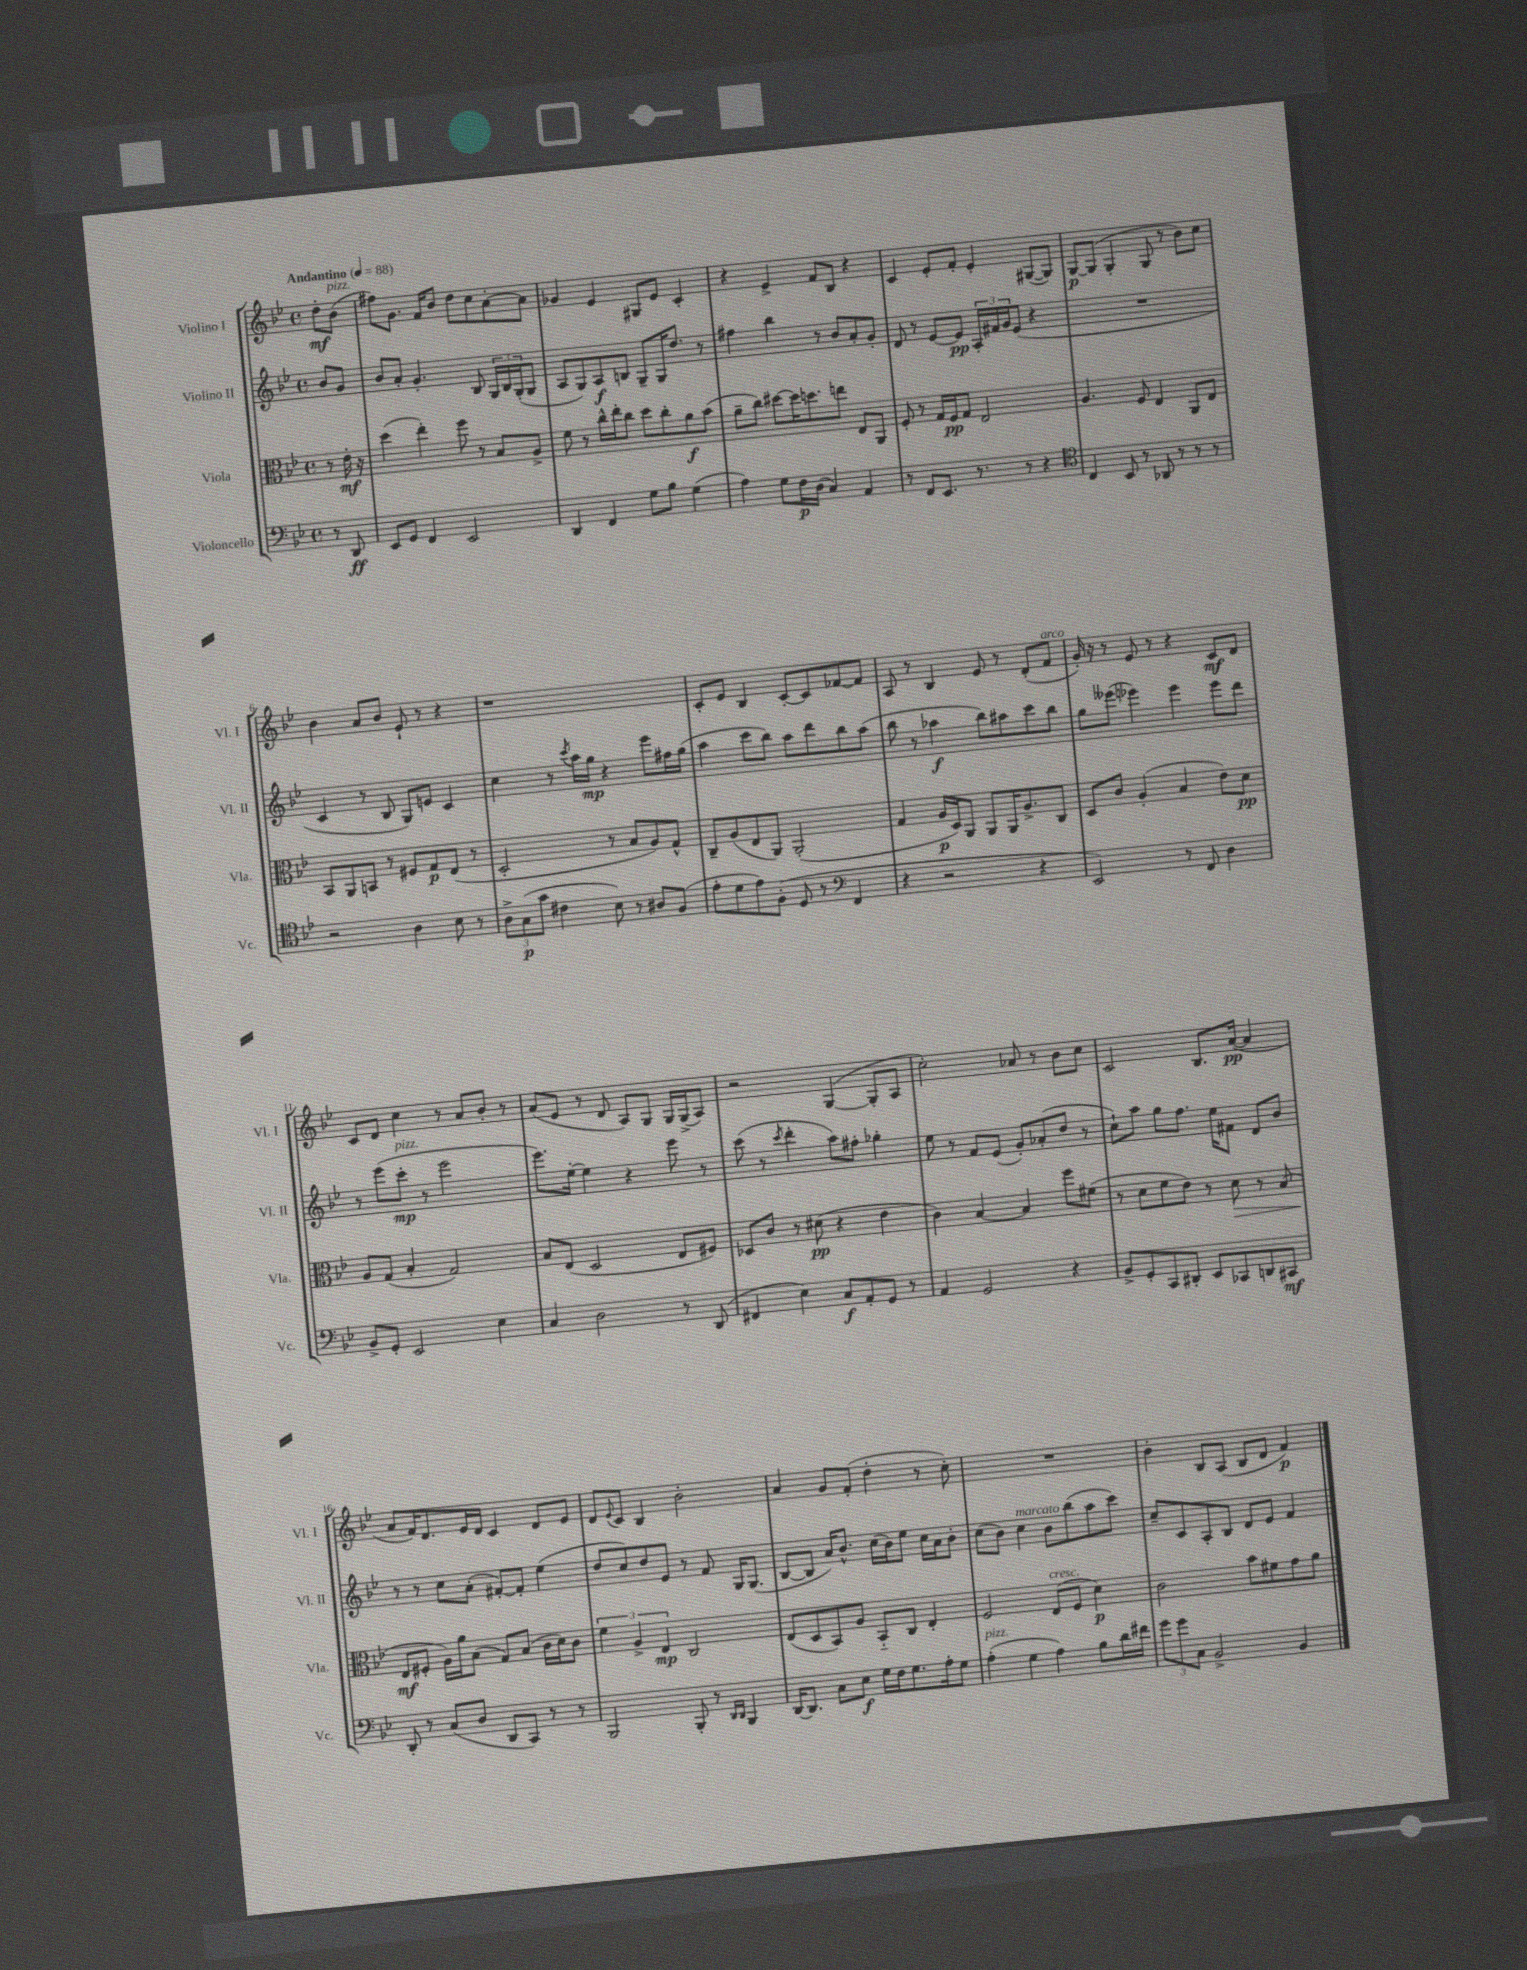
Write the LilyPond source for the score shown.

<<
\new StaffGroup <<
\new Staff = "s0" \with { instrumentName = "Violino I" shortInstrumentName = "Vl. I" } {
    \clef treble \key bes \major \defaultTimeSignature \time 4/4 \partial 4 \tempo "Andantino" 4 = 88
    d''8-.\mf bes'8^\markup { \italic "pizz." }( |
    fis''8) g'8. f'16 bes'8 d''8 c''8 a'8~-. a'8 |
    ges'4 ees'4 gis8 ees'8 c'4-. |
    r4 ees'4-> f'8 bes8 r4 |
    c'4 ees'8-. f'8-. ees'4-. gis8~( gis8) |
    g8~\p g8( g4-. g8 r8 bes'8) c''8 |
    bes'4 a'8 bes'8 ees'8-! r8 r4 |
    r1 |
    c'8-. ees'8 bes4 c'8~-. c'8 fes'8~ fes'8 |
    a8 r8 bes4 ees'8 r8 d'8-.( f'8^\markup { \italic "arco" } |
    g'16-.) r16 r8 ees'8 r8 r4 c'8\mf d'8 |
    c'8 d'8 c''4 r8 a'8 bes'8-. r8 |
    a'8( ees'8 r8 d'8 a8) g8 g16 g16->( a8) |
    r2 g4~( g8-. a8 |
    c''2-.) aes'8 r8 bes'8 c''8 |
    c'2 bes8. a'16~\pp( a'4 |
    a'8 f'16) d'8. ees'16 d'16 c'4 d'8 ees'8 |
    d'8 \appoggiatura { ees'8 } c'8 bes4 bes'2-. |
    a'4 g'8 f'8-.( d''4-. r8 c''8-.) |
    R1 |
    bes'4-. bes8 a8( bes8 d'8 f'4\p) \bar "|." |
}
\new Staff = "s1" \with { instrumentName = "Violino II" shortInstrumentName = "Vl. II" } {
    \clef treble \key bes \major \defaultTimeSignature \time 4/4 \partial 4
    bes'8 g'8 |
    bes'8 a'8-. g'4.-. bes8 \tuplet 3/2 { g16 bes16 g16-.( } g8 |
    a8 g8) a8\f b8 g8-- g16 d''8. r8 |
    fis''4 bes''4 r8 bes'8 a'8-. g'8-. |
    d'8 r8 ees'8~ ees'8\pp \tuplet 3/2 { a16-. fis'16 g'16 } ees'8( r4 |
    R1 |
    c'4 r8 bes8 g8) e'8 c'4 |
    c''4 r8 \acciaccatura { c'''8 } a''16 g''16\mp r4 ees'''8 fis''16 g''16( |
    a''4 c'''8 bes''8) a''8 d'''8 bes''8 a''8( |
    bes''8 r8 aes''4\f bes''8) ais''8 c'''8 bes''8 |
    g''8 eeses'''8( ees'''4) ees'''4 ees'''8 d'''8 |
    r8 ees'''8( c'''8-.\mp^\markup { \italic "pizz." } r8 ees'''2 |
    ees'''8.) ees''16~-. ees''4 r4 ees'''8 r8 |
    c'''8( r8 \acciaccatura { c'''8 } d'''4-. a''8) fis''8-. ges''4-. |
    ees''8 r8 f'8 ees'8( g'8-.) aes'8-.( d''8 r8 |
    c''8-!) a''8 g''8 f''8. ees''16 fis'8 d'8 bes'8 |
    r8 r8 c''8 a'8-.( fis'8~-.) fis'8-. ees''4( |
    d''8 c''8) d''8 ees'8 r8 f'8 g16 g8.( |
    bes8~ bes8 a'16) bes'8.-^ c''16( bes'16) ees''8 c''16 a'16 bes'8-. |
    c''8( bes'8) c''4^\markup { \italic "marcato" } bes'8 bes''8( a''8 c'''8) |
    c''8-- c'8 a8-. bes8 d'8 ees'8 f'4 \bar "|." |
}
\new Staff = "s2" \with { instrumentName = "Viola" shortInstrumentName = "Vla." } {
    \clef alto \key bes \major \defaultTimeSignature \time 4/4 \partial 4
    r8 ees'16-.\mf r16 |
    d''4( ees''4-.) f''8 r8 bes8 a8-> |
    f'8 r8 c''16-^ ees''16-. c''8 d''8 c''8-. a'8\f bes'8( |
    a'8-- c''8) dis''8~ dis''16 d''8. e''8 ees8 a,8 |
    f8-. r8 g16 f16\pp g8 ees2 |
    a4. f8 ees4 a,8 ees8 |
    bes,8 a,8 b,8 r8 fis8 g8\p ees8( r8 |
    d2-. r8 bes8 a8) g8-^ |
    c8-- a8( ees8 a,8) a,2-.( |
    g4 a16\p d16) a,8 a,8 a,16 a8.-> c8 |
    d8 c'8 a4-.( bes4 ees'8) d'8\pp |
    a8 g8( bes4-. g2) |
    bes8 ees8( d2 ees8 fis8) |
    des8 c'8 r8 dis'8\pp( r4 ees'4 |
    c'4) bes4~ bes4 f''8 fis'8( |
    r8 d'8 f'8 ees'8) r8 d'8\> r8 bes8( |
    ees8\mf\! fis8-. a16) a'16 bes8( g8) bes8( c'16 d'16) c'8 |
    \tuplet 3/2 { f'4 a4-> ees4\mp } c2 |
    ees8( d8 bes,8) a8 bes,8-_ c8 ees4-. |
    f2 ees8^\markup { \italic "cresc." }( f8 d'4\p) |
    c'2 bes'8 fis'8 g'8 a'8 \bar "|." |
}
\new Staff = "s3" \with { instrumentName = "Violoncello" shortInstrumentName = "Vc." } {
    \clef bass \key bes \major \defaultTimeSignature \time 4/4 \partial 4
    r8 d,8\ff |
    ees,8 g,8 f,4 ees,2 |
    d,4 f,4 g8 bes8 g4( |
    a4) g8 f16\p d16( c4) a,4 |
    r8 f,8 ees,8. r8. r8 r4 |
    \clef tenor c4 bes,8 r8 aes,8 r8 r8 r8 |
    r2 a4 bes8 r8 |
    \tuplet 3/2 { a8-> g8\p( g'8 } cis'4 bes8) r8 ais8 f8( |
    ees'8-. d'8 ees'8) f8-.( d8 r8 \clef bass f,4 |
    r4 r2 r4 |
    ees,2) r8 f,8 d4 |
    bes,8-> g,8-. ees,2 ees4 |
    c4 d2 r8 d,8( |
    fis,4 ees4) c8\f a,8-. g,8 r8 |
    a,4 g,2 r4 |
    bes,8-> g,8-. c,8 dis,8-. ees,8 ces,8 d,8 cis,8\mf |
    d,8-. r8 c8( d8 d,8 c,8) r8 r8 |
    bes,,2 bes,,8-. r8 \grace { d,16 d,16 } bes,,4 |
    d,16~ d,8. c8 ees8\f g16 f16 g8. a16-. g8 |
    a4-.^\markup { \italic "pizz." }( g4 a4) bes8 d'16 fis'16 |
    \tuplet 3/2 { g'8 g'8 c8 } bes,2-> bes,4 \bar "|." |
}
>>
>>
